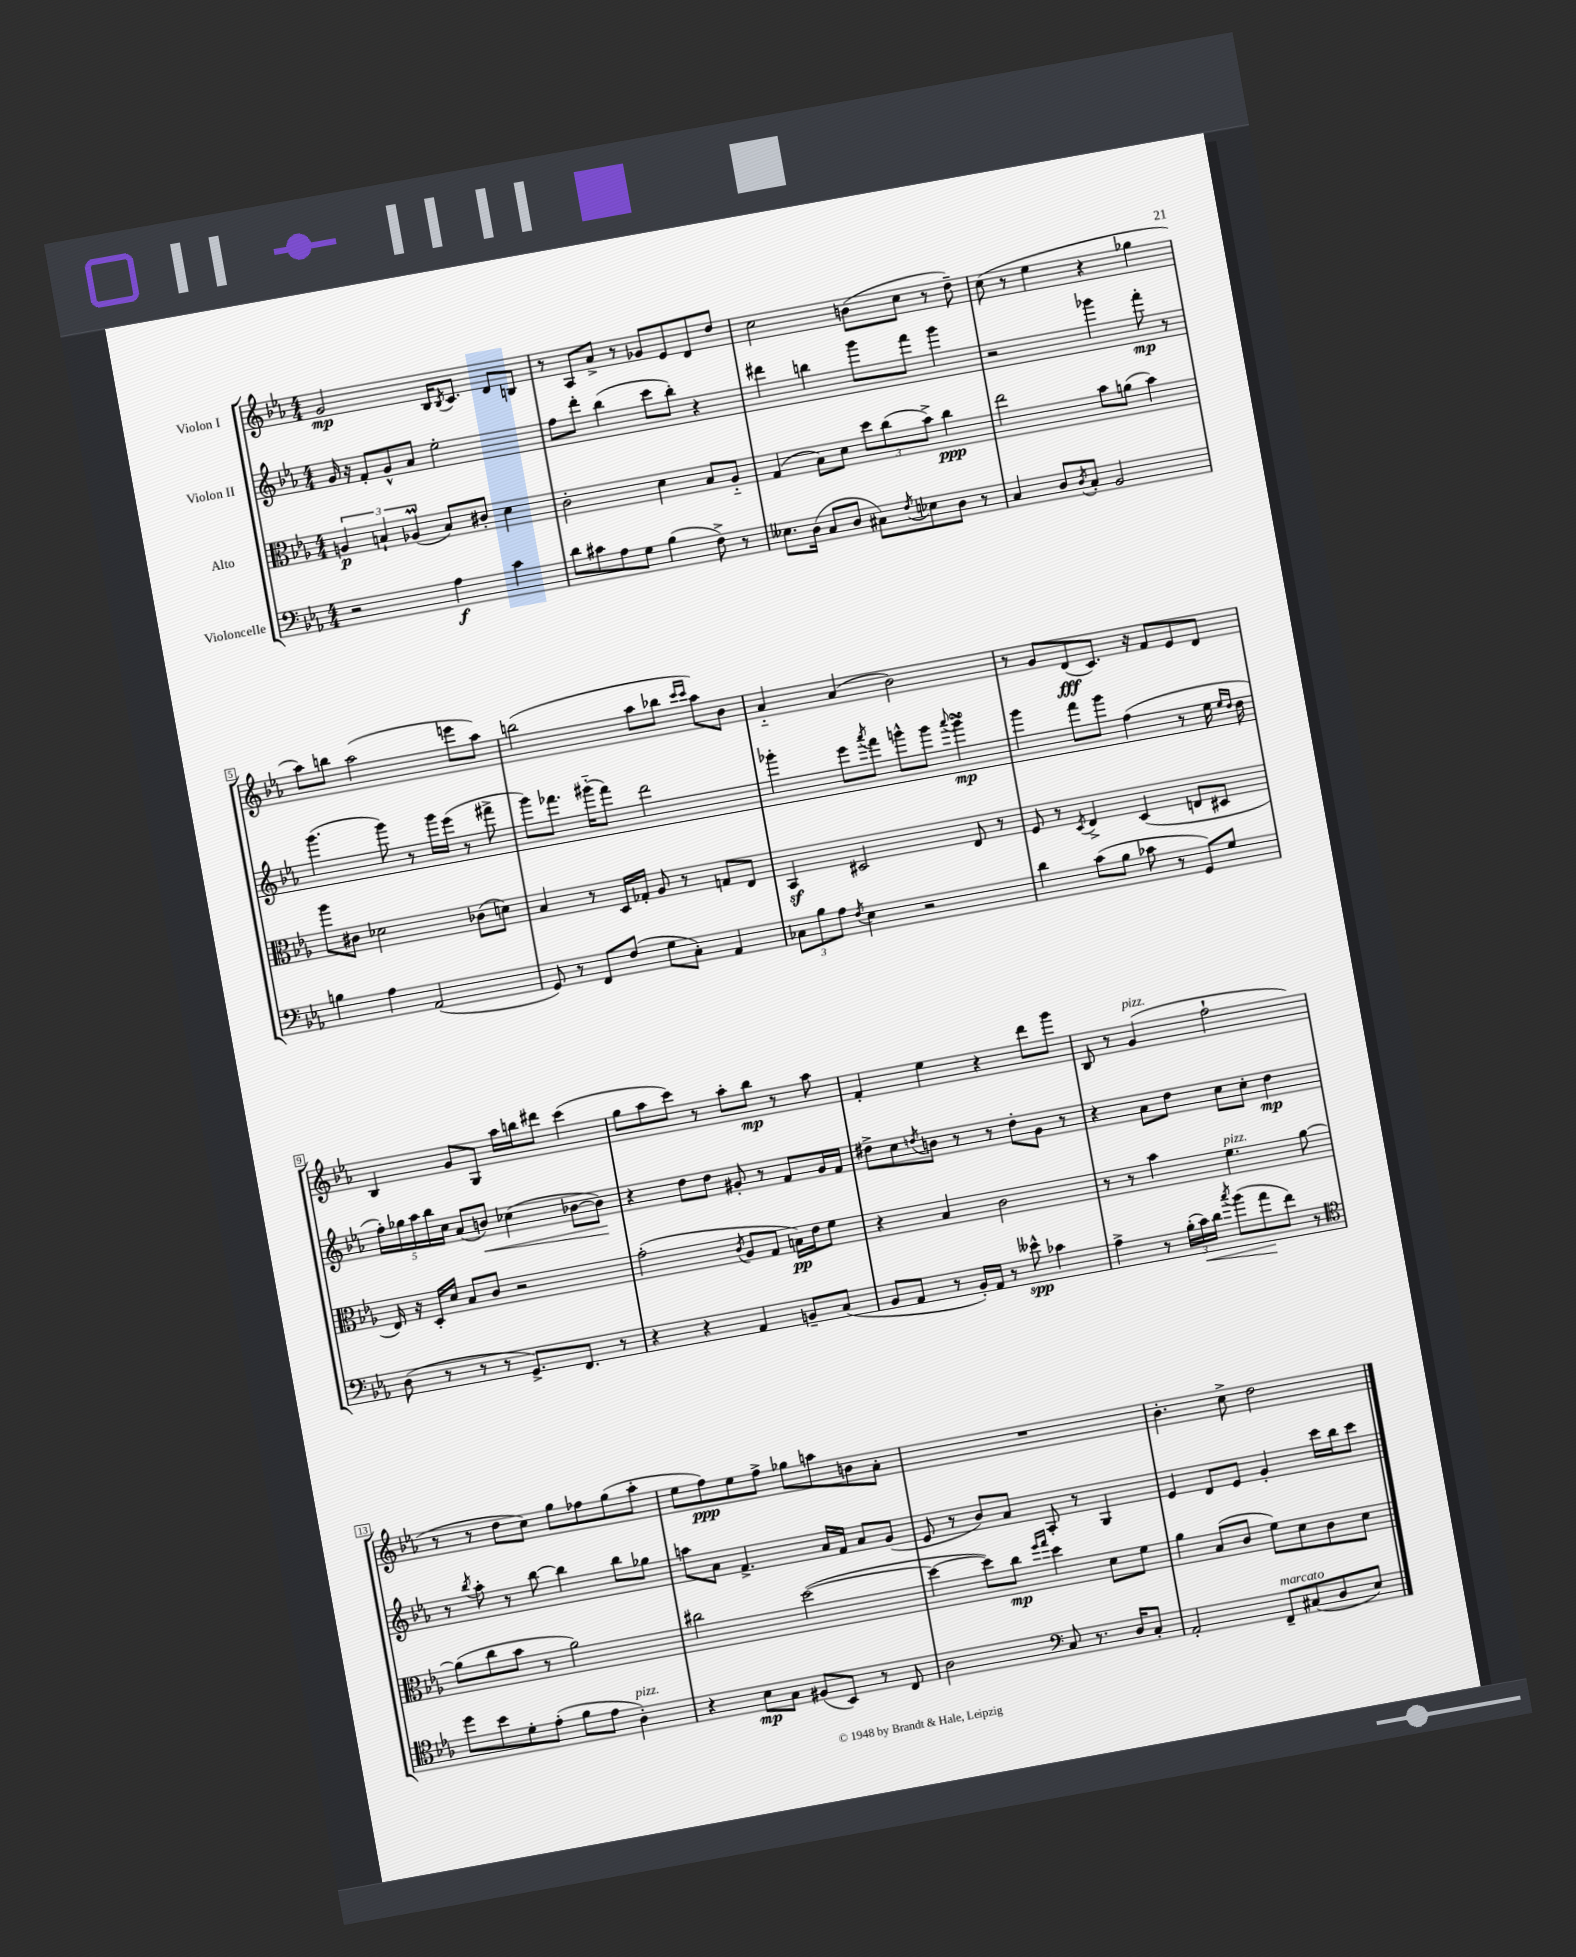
<<
\new StaffGroup <<
\new Staff = "s0" \with { instrumentName = "Violon I" } {
    \clef treble \key ees \major \numericTimeSignature \time 4/4
    g'2\mp bes16 \acciaccatura { bes8 } c'8. d'8 b8 |
    r8 aes8 aes'8-> r8 ges'8 ees'8 d'8 d''8 |
    c''2 b'8( c''8 r8 d''8--) |
    c''8( r8 ees''4 r4 ges''4 |
    aes''8) b''8 aes''2( e'''8 aes''8) |
    b''2( aes''8 bes''8 \grace { c'''16 c'''16 } aes''8) bes'8 |
    aes'4-_ aes'4( bes'2) |
    r8 g'8 d'8\fff( c'8.) r16 f'8 ees'8 d'8 |
    bes4 g'8 g8 aes''16 b''16 dis'''8 c'''4( |
    g''8 aes''8 c'''8) r8 aes''8-. bes''8\mp r8 aes''8 |
    f'4-. ees''4 r4 d'''8 g'''8 |
    bes8 r8 g'4^\markup { \italic "pizz." }( f''2-! |
    r8 r8 d''8 c''8) g''8 fes''8 g''8( aes''8-. |
    ees''8 f''8\ppp) ees''8 f''8-> ges''8 a''8 b'8 aes'8-. |
    R1 |
    bes'4.-. c''8-> d''2 \bar "|." |
}
\new Staff = "s1" \with { instrumentName = "Violon II" } {
    \clef treble \key ees \major \numericTimeSignature \time 4/4
    g'16 r16 f'8-. g'8-^ aes'8 ees''2-. |
    f''8 d'''8-. bes''4( c'''8 bes''8-.) r4 |
    dis'''4 b''4 g'''8 f'''8 g'''4 |
    r2 ges'''4 f'''8-.\mp r8 |
    g'''4.( g'''8) r8 g'''16 ees'''16( r8 fis'''8-> |
    g'''8) fes'''8. gis'''16-_( fes'''8) d'''2 |
    ges'''4-. ees'''8 \acciaccatura { aes'''8 } f'''8 g'''8-^ g'''8 \appoggiatura { aes'''8 } g'''4->\turn\mp |
    g'''4 f'''8 g'''8 f''4( r8 ees''16 \grace { ees''16 d''16 } d''16 |
    \tuplet 5/4 { f''16-.) ges''16 aes''16 bes''16 c''16 } aes'8( b'8\<) ces''4( bes'8~ bes'8\!) |
    r4 d''8 d''8 gis'8-. r8 f'8 gis'16 f'16 |
    dis''8-> c''8 \acciaccatura { d''8 } b'8 r8 r8 d''8-. g'8 r8 |
    r4 aes'8 d''8 c''8 c''8-. d''4\mp |
    r8 \acciaccatura { bes''8 } aes''8-. r8 bes''8~ bes''4 bes''8 ges''8 |
    a''8 aes'8 f'4.-> aes'16 f'16 aes'8 g'8( |
    ees'8 r8 bes'8) aes'8 aes8-. r8 g4 |
    ees'4 d'8 ees'8 g'4-. c'''16 bes''16 c'''8 \bar "|." |
}
\new Staff = "s2" \with { instrumentName = "Alto" } {
    \clef alto \key ees \major \numericTimeSignature \time 4/4
    \tuplet 3/2 { a4\p b4-! aes4\prall( } b8) cis'8-. d'4 |
    c'2-. d'4 bes8 aes8-_ |
    g4( bes8) d'8 \tuplet 3/2 { d''8 c''8( bes'8->) } c''4\ppp |
    ees''2 bes'8 a'8( bes'4) |
    aes''8 cis'8 des'2 ces'8( d'8) |
    bes4 r8 d16 ges16-. aes8 r8 g8 ees8 |
    bes,4\sf dis2 ees8 r8 |
    f8 r8 \acciaccatura { d8 } ees4-> d4( e8 dis8 |
    ees16) r16 d16-. d'16 bes8 c'8 r2 |
    g'2-.( \acciaccatura { c'8 } aes8 g8 b16\pp) ees'16 f'8 |
    r4 bes4 c'2 |
    r8 r8 bes'4 f'4.^\markup { \italic "pizz." } aes'8~ |
    aes'8( c''8 bes'8 r8 aes'2) |
    cis''2 d''2~( |
    d''4~ d''8) c''8\mp \grace { f''16 g''16 } d''4 d'8 f'8 |
    aes'4 bes8( c'8 f'8) d'8 c'8 d'8 \bar "|." |
}
\new Staff = "s3" \with { instrumentName = "Violoncelle" } {
    \clef bass \key ees \major \numericTimeSignature \time 4/4
    r2 aes4\f c'4 |
    d'8 cis'8 aes8 g8 bes4( f8->) r8 |
    eeses8. d16( c8 d8 cis8) \acciaccatura { f8 } ees8 d8 r8 |
    c4 d8 \acciaccatura { d8 } c8-. bes,2 |
    b4 aes4 aes,2( |
    g,8) r8 f,8 f8( g8 c8-.) aes,4 |
    \tuplet 3/2 { ces8 bes8 aes8 } \acciaccatura { f8 } ees4 r2 |
    d'4 c'8( bes8 ces'8 r8 g,8) g8 |
    d8( r8 r8 r8 g,8.->) f,8. r8 |
    r4 r4 aes,4 b,8-- c8( |
    bes,8 aes,8 r8 bes,16-.) aes,16 r8 eeses'8-^\spp ces'4 |
    aes4-> r8 \tuplet 3/2 { bes16-.( c'16\<) d'16 } \acciaccatura { c''8 } bes'8( aes'8\! f'8) r8 |
    \clef tenor d''8 bes'8 d'8-. ees'8-.( f'8 ees'8 aes4-.^\markup { \italic "pizz." }) |
    r4 bes8\mp g8 fis8( bes,8) r8 c8 |
    aes2 \clef bass c8 r8. d16 c8-. |
    aes,2-. f,8--^\markup { \italic "marcato" } cis8( d8 ees8) \bar "|." |
}
>>
>>
\layout { \context { \Score \override BarNumber.stencil = #(make-stencil-boxer 0.1 0.3 ly:text-interface::print) } }
